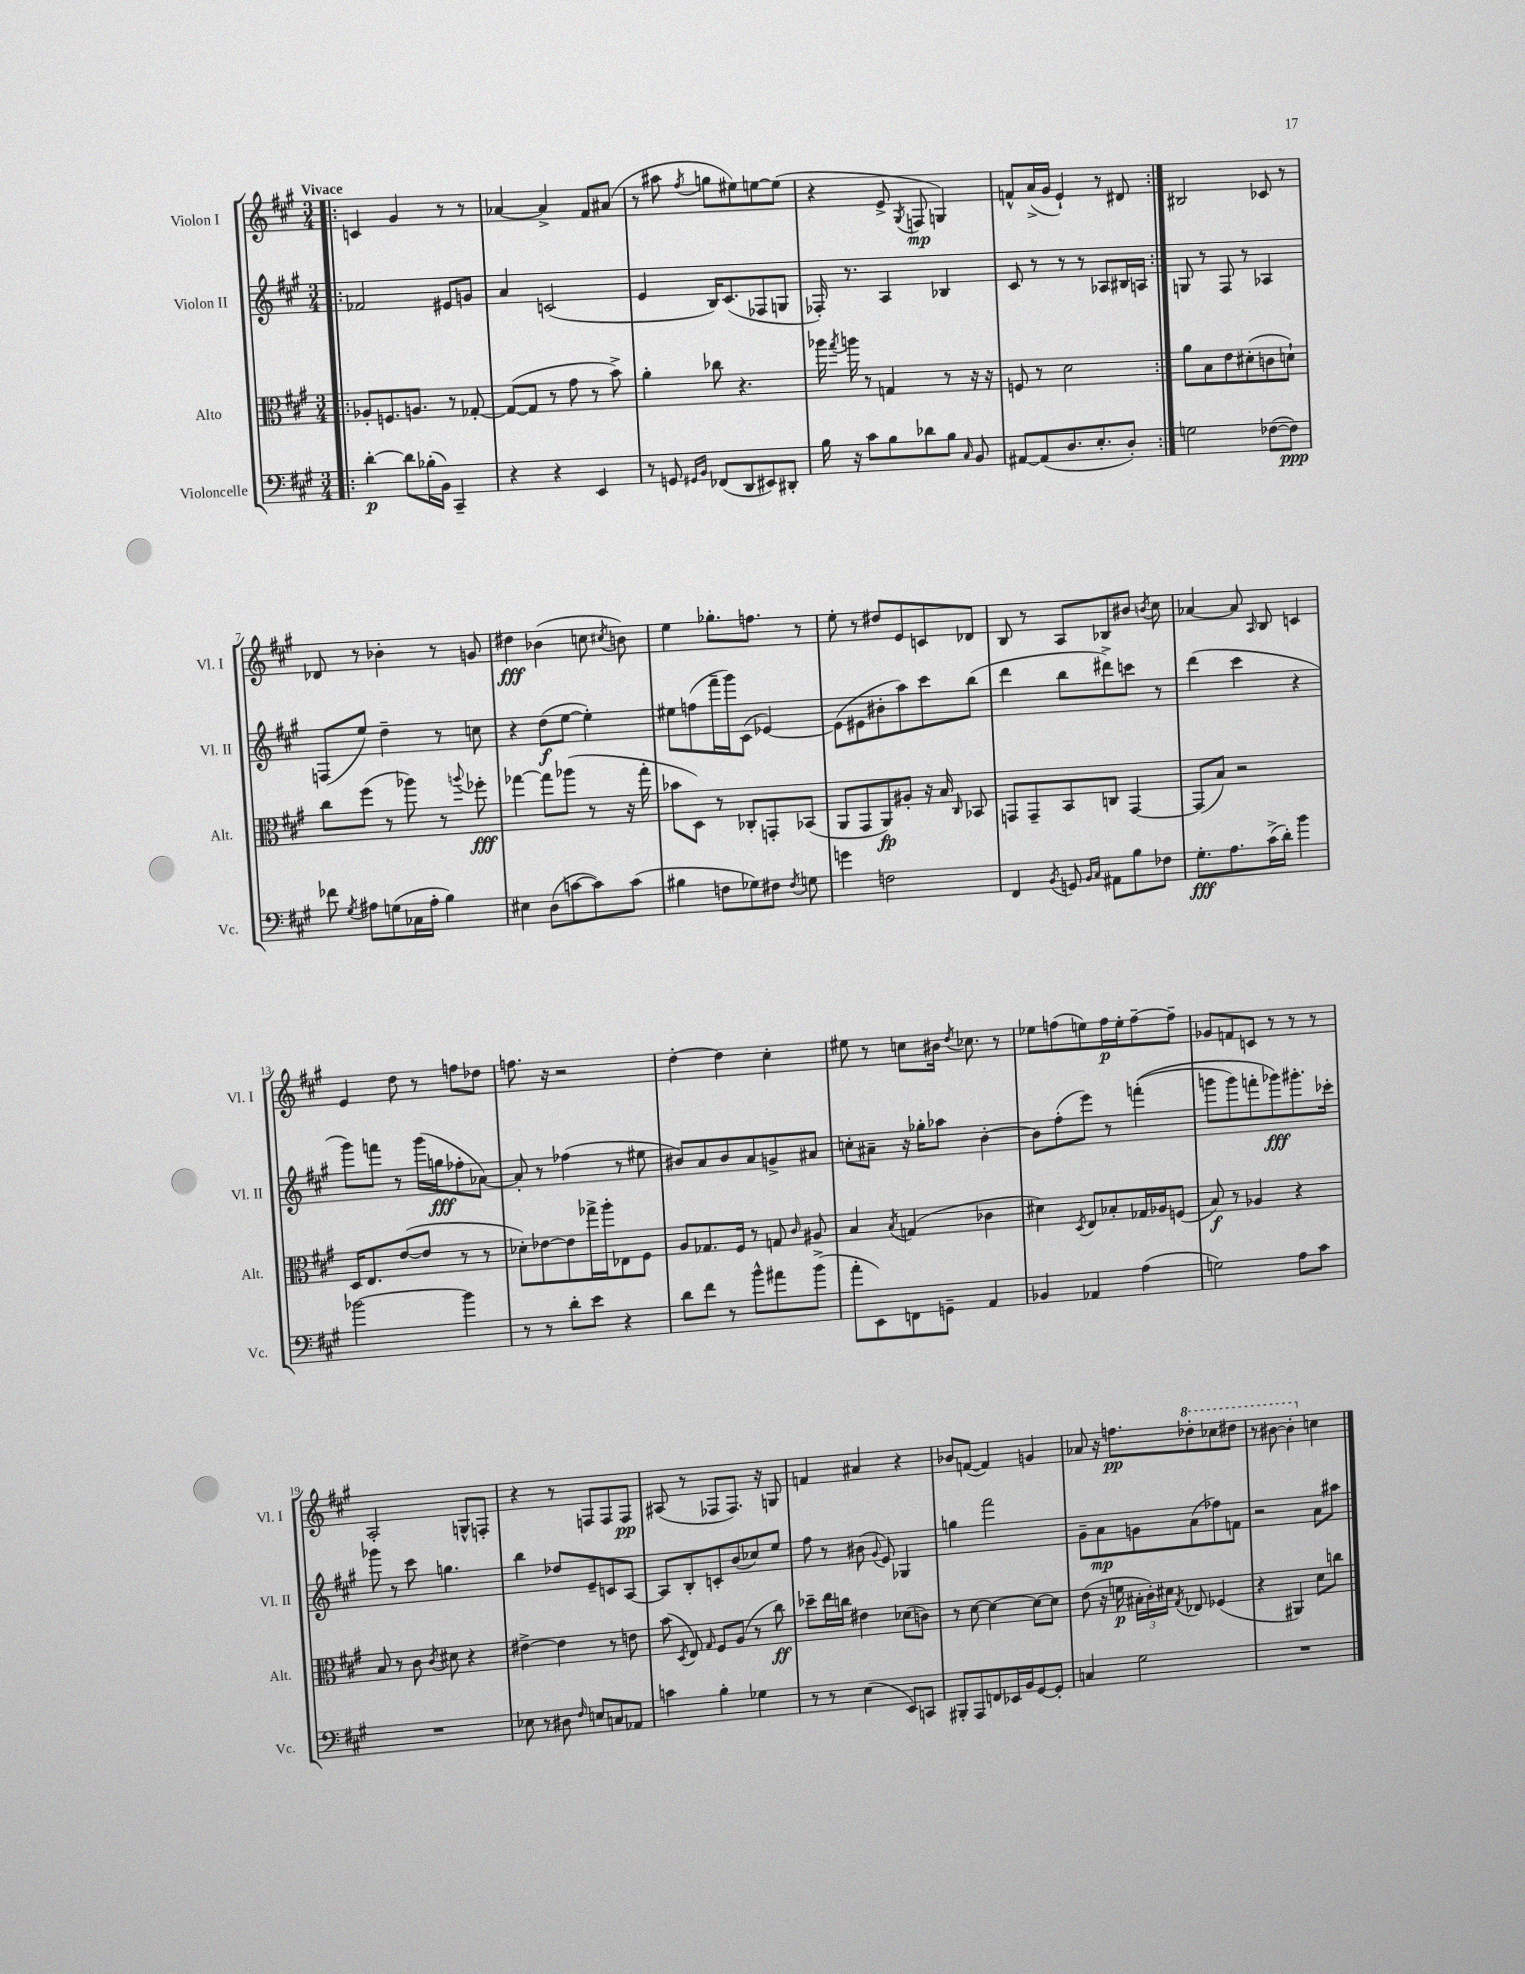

**kern	**dynam	**kern	**dynam	**kern	**dynam	**kern	**dynam
*part4	*part4	*part3	*part3	*part2	*part2	*part1	*part1
*staff4	*staff4	*staff3	*staff3	*staff2	*staff2	*staff1	*staff1
*I"Violoncelle	*	*I"Alto	*	*I"Violon II	*	*I"Violon I	*
*I'Vc.	*	*I'Alt.	*	*I'Vl. II	*	*I'Vl. I	*
*clefF4	*	*clefC3	*	*clefG2	*	*clefG2	*
*k[f#c#g#]	*	*k[f#c#g#]	*	*k[f#c#g#]	*	*k[f#c#g#]	*
*M3/4	*	*M3/4	*	*M3/4	*	*M3/4	*
=1!|:	=1!|:	=1!|:	=1!|:	=1!|:	=1!|:	=1!|:	=1!|:
!	!	!	!	!	!	!LO:TX:a:B:t=Vivace	!
[4d'\	p	8A-X'/L	.	2f-X/	.	4cn/	.
.	.	8.Fn/	.	.	.	.	.
8d\L]	.	.	.	.	.	4g#/	.
.	.	8.An/J	.	.	.	.	.
(16B-X'\L	.	.	.	.	.	.	.
16BB\JJ)	.	.	.	.	.	.	.
4CC#~/	.	8r	.	8e#X/L	.	8r	.
.	.	[8G-X'/	.	8gn/J	.	8r	.
=2	=2	=2	=2	=2	=2	=2	=2
4r	.	(8G-/L_	.	4a/	.	[4a-X/	.
.	.	8G-/J]	.	.	.	.	.
4r	.	8r	.	(2cn/	.	4a-^/]	.
.	.	8g#\	.	.	.	.	.
4EE/	.	8r	.	.	.	8f#/L	.
.	.	8b^\)	.	.	.	(8a#X/J	.
=3	=3	=3	=3	=3	=3	=3	=3
8r	.	4a'\	.	4e/	.	8r	.
8GGn/	.	.	.	.	.	8aa#X\	.
16qqGG#X/LL	.	.	.	.	.	.	.
16qqBB/JJ	.	.	.	.	.	8qff#/	.
(8FF-X/L	.	8cc-X\	.	16B/KL)	.	8ggn\L	.
.	.	.	.	(8.c#/	.	.	.
8DD/	.	4.r	.	.	.	8ee#X\)	.
8EE#X/)	.	.	.	8F-X/	.	[8een\	.
8DD#X'/J	.	.	.	8Gn/J	.	(8ee\J]	.
=4	=4	=4	=4	=4	=4	=4	=4
16B\	.	16aa-X\	.	16F-X'/)	.	4r	.
.	.	8qgg#/	.	.	.	.	.
16r	.	16aan\	.	8.r	.	.	.
8c#\L	.	8r	.	.	.	.	.
8B\	.	4Gn/	.	4A/	.	8e^/	.
.	.	.	.	.	.	8qG#/	.
8d-X\	.	.	.	.	.	8Fn/	mp
8B\J	.	8r	.	4B-X/	.	4Gn/)	.
16qqC#/	.	.	.	.	.	.	.
8BB/	.	16r	.	.	.	.	.
.	.	16r	.	.	.	.	.
=5	=5	=5	=5	=5	=5	=5	=5
[8AA#X/L	.	8Fn/	.	8c#/	.	8fn^^/L	.
(8AA#/]	.	8r	.	8r	.	(16a^/L	.
.	.	.	.	.	.	16g#/JJ	.
8.D/	.	2d\	.	8r	.	4e`/)	.
.	.	.	.	8r	.	.	.
8.E'/	.	.	.	.	.	.	.
.	.	.	.	8A-X/L	.	8r	.
8D'/J)	.	.	.	16B#X/L	.	8d#X/	.
.	.	.	.	16An/JJ	.	.	.
=6:|!	=6:|!	=6:|!	=6:|!	=6:|!	=6:|!	=6:|!	=6:|!
2Gn\	.	8a\L	.	8Gn/	.	2B#X/	.
.	.	8B\	.	8r	.	.	.
.	.	8e\	.	8F#/	.	.	.
.	.	(8d#X'\	.	8r	.	.	.
([8F-X\L	.	8cn\	.	4A-X/	.	8c-X/	.
8F-\J])	ppp	8dn`\J)	.	.	.	8r	.
!!LO:LB:g=z
=7	=7	=7	=7	=7	=7	=7	=7
8f-X\	.	8cc#\L	.	(8Fn/L	.	8d-X/	.
8qG#/	.	.	.	.	.	.	.
8A#X\L	.	(8ff#\J	.	8ee/J)	.	8r	.
(8Gn\	.	8r	.	4dd~\	.	4b-X'\	.
16C-X\L	.	8aa-X\)	.	.	.	.	.
16A#'\JJ	.	.	.	.	.	.	.
4B\)	.	8r	.	8r	.	8r	.
.	.	8qqaan/	.	.	.	.	.
.	.	8ff-X'\	fff	8ccn\	.	8gn/	.
=8	=8	=8	=8	=8	=8	=8	=8
4E#X\	.	[4gg-X\	.	4r	.	4dd#X\	fff
(8D\L	.	8gg-\L]	.	(8dd\L	f	(4b-X\	.
[8cn\	.	(8aa-X\J	.	[8ee\J	.	.	.
8c\])	.	8r	.	4ee'\])	.	8ccn\	.
.	.	.	.	.	.	8qcc#X/	.
(8c\J	.	16r	.	.	.	8bn\)	.
.	.	16gg-'\	.	.	.	.	.
=9	=9	=9	=9	=9	=9	=9	=9
4B#X\	.	8b-X\L	.	8ee#X\L	.	4ee\	.
.	.	8D\J)	.	(8ffn\	.	.	.
8Fn\L	.	8r	.	16fff#~\L	.	8.gg-X'\L	.
.	.	.	.	16ggg#\J)	.	.	.
8G-X\)	.	8C-X'/L	.	(8c#\J	.	.	.
.	.	.	.	.	.	8.ffn\J	.
8F#X\J	.	8GGn'/	.	[4e-X/)	.	.	.
8qF#/	.	.	.	.	.	.	.
8Gn\	.	(8BB-X/J	.	.	.	8r	.
=10	=10	=10	=10	=10	=10	=10	=10
4gn\	.	8AA/L	.	(8e-\L]	.	8ee'\	.
.	.	8GG#/	.	8e#X\	.	8r	.
2Fn\	.	8AA/)	fp	8b#X'\	.	8dd#X/L	.
.	.	8A#X'/J	.	8aa\)	.	8e/	.
.	.	16r	.	8ccc#\	.	8cn/	.
.	.	16B/	.	.	.	.	.
.	.	16qqC#/	.	.	.	.	.
.	.	8BB-X/	.	(8bb\J	.	8d-X/J	.
=11	=11	=11	=11	=11	=11	=11	=11
4FF#/	.	8GGn/L	.	4ddd\	.	8B/	.
.	.	8GG~/	.	.	.	8r	.
8qBB/	.	.	.	.	.	.	.
8GGn/	.	8BB/	.	8bb\L	.	8A/L	.
16qqBB/LL	.	.	.	.	.	.	.
16qqC#/JJ	.	.	.	.	.	.	.
8AA#X\L	.	8Cn/J	.	8ddd#X^\)	.	8B-X/	.
8B\	.	[4GG/	.	8cccn\J	.	8b#X/J	.
.	.	.	.	.	.	8qbn/	.
8F-X\J	.	.	.	8r	.	8cc#\	.
=12	=12	=12	=12	=12	=12	=12	=12
8.G#'\L	fff	(8GG/L]	.	(4ddd\	.	[4a-X/	.
.	.	8B/J)	.	.	.	.	.
8.A\	.	.	.	.	.	.	.
.	.	2r	.	4ccc#\	.	8a-/]	.
.	.	.	.	.	.	16qqA/	.
(16c#^\L	.	.	.	.	.	8B/	.
16d'\JJ)	.	.	.	.	.	.	.
4b\	.	.	.	4r	.	4cn/	.
!!LO:LB:g=z
=13	=13	=13	=13	=13	=13	=13	=13
[2b-X\	.	16D/KL	.	8ggg#\L)	.	4e/	.
.	.	8.E/	.	.	.	.	.
.	.	.	.	8fffn\J	.	.	.
.	.	([8e/	.	8r	.	8dd\	.
.	.	8e/J]	.	(16ggg#\LL	.	8r	.
.	.	.	.	16ggn\J	fff	.	.
4b-\]	.	8r	.	8ff-X'\	.	8ffn\L	.
.	.	8r	.	[8a-X\J)	.	8dd-X\J	.
=14	=14	=14	=14	=14	=14	=14	=14
8r	.	8d-X'\L)	.	8a-'/]	.	8.ffn\	.
8r	.	[8e-X\	.	8r	.	.	.
.	.	.	.	.	.	16r	.
8d'\L	.	8e-\]	.	(4ff-X\	.	2r	.
8e\J	.	16gg-X^\L	.	.	.	.	.
.	.	16aa'\J	.	.	.	.	.
4r	.	8E-X\	.	8r	.	.	.
.	.	8F#\J	.	8ee#X\	.	.	.
=15	=15	=15	=15	=15	=15	=15	=15
8d\L	.	8A/L	.	8b#X/L)	.	[4dd'\	.
8f#\J	.	8.G-X/	.	8a/	.	.	.
8r	.	.	.	8b#/	.	4dd\]	.
.	.	16F#/Jk	.	.	.	.	.
8b^^\L	.	8r	.	8a/	.	.	.
8a#X\	.	8Gn/	.	8gn^/	.	4cc#'\	.
.	.	16qqc#/	.	.	.	.	.
(8b^\J	.	8A#X/	.	8a#X/J	.	.	.
=16	=16	=16	=16	=16	=16	=16	=16
8a'\L	.	4B/	.	8ccn'\L	.	8ee#X\	.
8EE\)	.	.	.	8a#X~\J	.	8r	.
.	.	8qB/	.	.	.	.	.
8FFn\	.	(4Gn/	.	16r	.	8ccn\L	.
.	.	.	.	16gg-X'\KL	.	.	.
8GGn~\J	.	.	.	8aa-X\J	.	16b#X\Jk	.
.	.	.	.	.	.	8qdd/	.
.	.	.	.	.	.	8.cc-X\	.
4AA/	.	4c-X\	.	[4b'\	.	.	.
.	.	.	.	.	.	8r	.
=17	=17	=17	=17	=17	=17	=17	=17
4BB-X/	.	4d#X\)	.	8b\L]	.	8ee-X\L	.
.	.	.	.	(8ff#'\	.	(8ffn\	.
.	.	8qD/	.	.	.	.	.
4AA-X/	.	8E/L	.	8eee\J)	.	8een\)	.
.	.	8B-X'/	.	8r	.	16ff\L	p
.	.	.	.	.	.	16ee'\J	.
(4A\	.	16G-X/L	.	((4fffn'\	.	[8ff~\	.
.	.	16A-X/J	.	.	.	.	.
.	.	(8Fn/J	.	.	.	8ff~\J]	.
=18	=18	=18	=18	=18	=18	=18	=18
2Gn\)	.	8B/)	f	8gggn\L	.	8g-X/L	.
.	.	8r	.	8ggg\)	.	8fn/	.
.	.	4A-X/	.	8fffn'\	.	8cn/J	.
.	.	.	.	8ggg-X\)	fff	8r	.
8A\L	.	4r	.	8.ggg#X'\	.	8r	.
8c#\J	.	.	.	.	.	8r	.
.	.	.	.	16ccc-X'\Jk	.	.	.
!!LO:LB:g=z
=19	=19	=19	=19	=19	=19	=19	=19
2.r	.	8B/	.	8ggg-X\	.	2A'/	.
.	.	8r	.	8r	.	.	.
.	.	8c#\	.	8ccc#\	.	.	.
.	.	8qc#/	.	.	.	.	.
.	.	8d#X\	.	4.ggn\	.	.	.
.	.	4r	.	.	.	8Gn^^/L	.
.	.	.	.	.	.	8Fn'/J	.
=20	=20	=20	=20	=20	=20	=20	=20
8E-X\	.	[4e#X^\	.	4bb\	.	4r	.
8r	.	.	.	.	.	.	.
8D#X\	.	4e#\]	.	8dd-X/L	.	8r	.
16qqF#/	.	.	.	.	.	.	.
8En/L	.	.	.	8e~/	.	8Fn/L	.
8Cn/	.	8r	.	8cn/	.	8F/	.
8AA-X/J	.	8en\	.	[8A/J	.	8F/J	pp
=21	=21	=21	=21	=21	=21	=21	=21
4cn\	.	(8b\	.	8A/L]	.	(8A#X/	.
.	.	8qD/	.	.	.	.	.
.	.	8E/)	.	8B'/	.	8r	.
.	.	16qqG#/	.	.	.	.	.
4B'\	.	8F#/L	.	8cn'/	.	8F-X/L	.
.	.	(8A/J	.	(8b/	.	8.F-/J)	.
4G-X\	.	8r	.	8cc-X/)	.	.	.
.	.	.	.	.	.	16r	.
.	.	8cc#\)	ff	8ee/J	.	8Gn/	.
=22	=22	=22	=22	=22	=22	=22	=22
8r	.	8dd-X~\L	.	8ff#\	.	4fn/	.
8r	.	16ee\L	.	8r	.	.	.
.	.	16ccn\JJ	.	.	.	.	.
(4E\	.	4e#X\	.	(8b#X\	.	4a#X/	.
.	.	.	.	8qqg#/	.	.	.
.	.	.	.	8e/)	.	.	.
8EE/L)	.	(8d-X\L	.	4G-X/	.	4r	.
8CCn/J	.	8cn\J)	.	.	.	.	.
=23	=23	=23	=23	=23	=23	=23	=23
8BBB#X'/L	.	8r	.	4ggn\	.	8b-X/L	.
8AAA/	.	[8d\	.	.	.	([8fn/J	.
8FFn/	.	4d\_	.	2fff#\	.	4f/])	.
16EE-X/L	.	.	.	.	.	.	.
16BB/J	.	.	.	.	.	.	.
[8GG#/	.	8d\L_	.	.	.	4gn/	.
8GG#'/J]	.	8d\J]	.	.	.	.	.
=24	=24	=24	=24	=24	=24	=24	=24
4Cn/	.	(8e\	.	8g#~\L	.	8a-X/	.
.	.	16r	.	8a\	mp	16r	.
.	.	16fn\	p	.	.	8.ffn\L	pp
2G#\	.	24B#X'\LL	.	8gn\	.	.	.
.	.	24c#'\)	.	.	.	.	.
.	.	24d#X\JJ	.	.	.	.	.
.	.	8qG#/	.	.	.	.	.
*	*	*	*	*	*	*8va	*
.	.	8E-X/	.	(8a\	.	8ddd-X'\	.
.	.	(4F-X/	.	8ff-X\)	.	8ccc-X\	.
.	.	.	.	8fn\J	.	8ddd#X\J	.
=25	=25	=25	=25	=25	=25	=25	=25
2.r	.	4r	.	2r	.	8r	.
.	.	.	.	.	.	[8bb#X\	.
.	.	4AA#X/)	.	.	.	4bb#'\]	.
*	*	*	*	*	*	*X8va	*
.	.	8d\L	.	8a\L	.	4ccn\	.
.	.	8ccn\J	.	8aa#X\J	.	.	.
==	==	==	==	==	==	==	==
*-	*-	*-	*-	*-	*-	*-	*-
